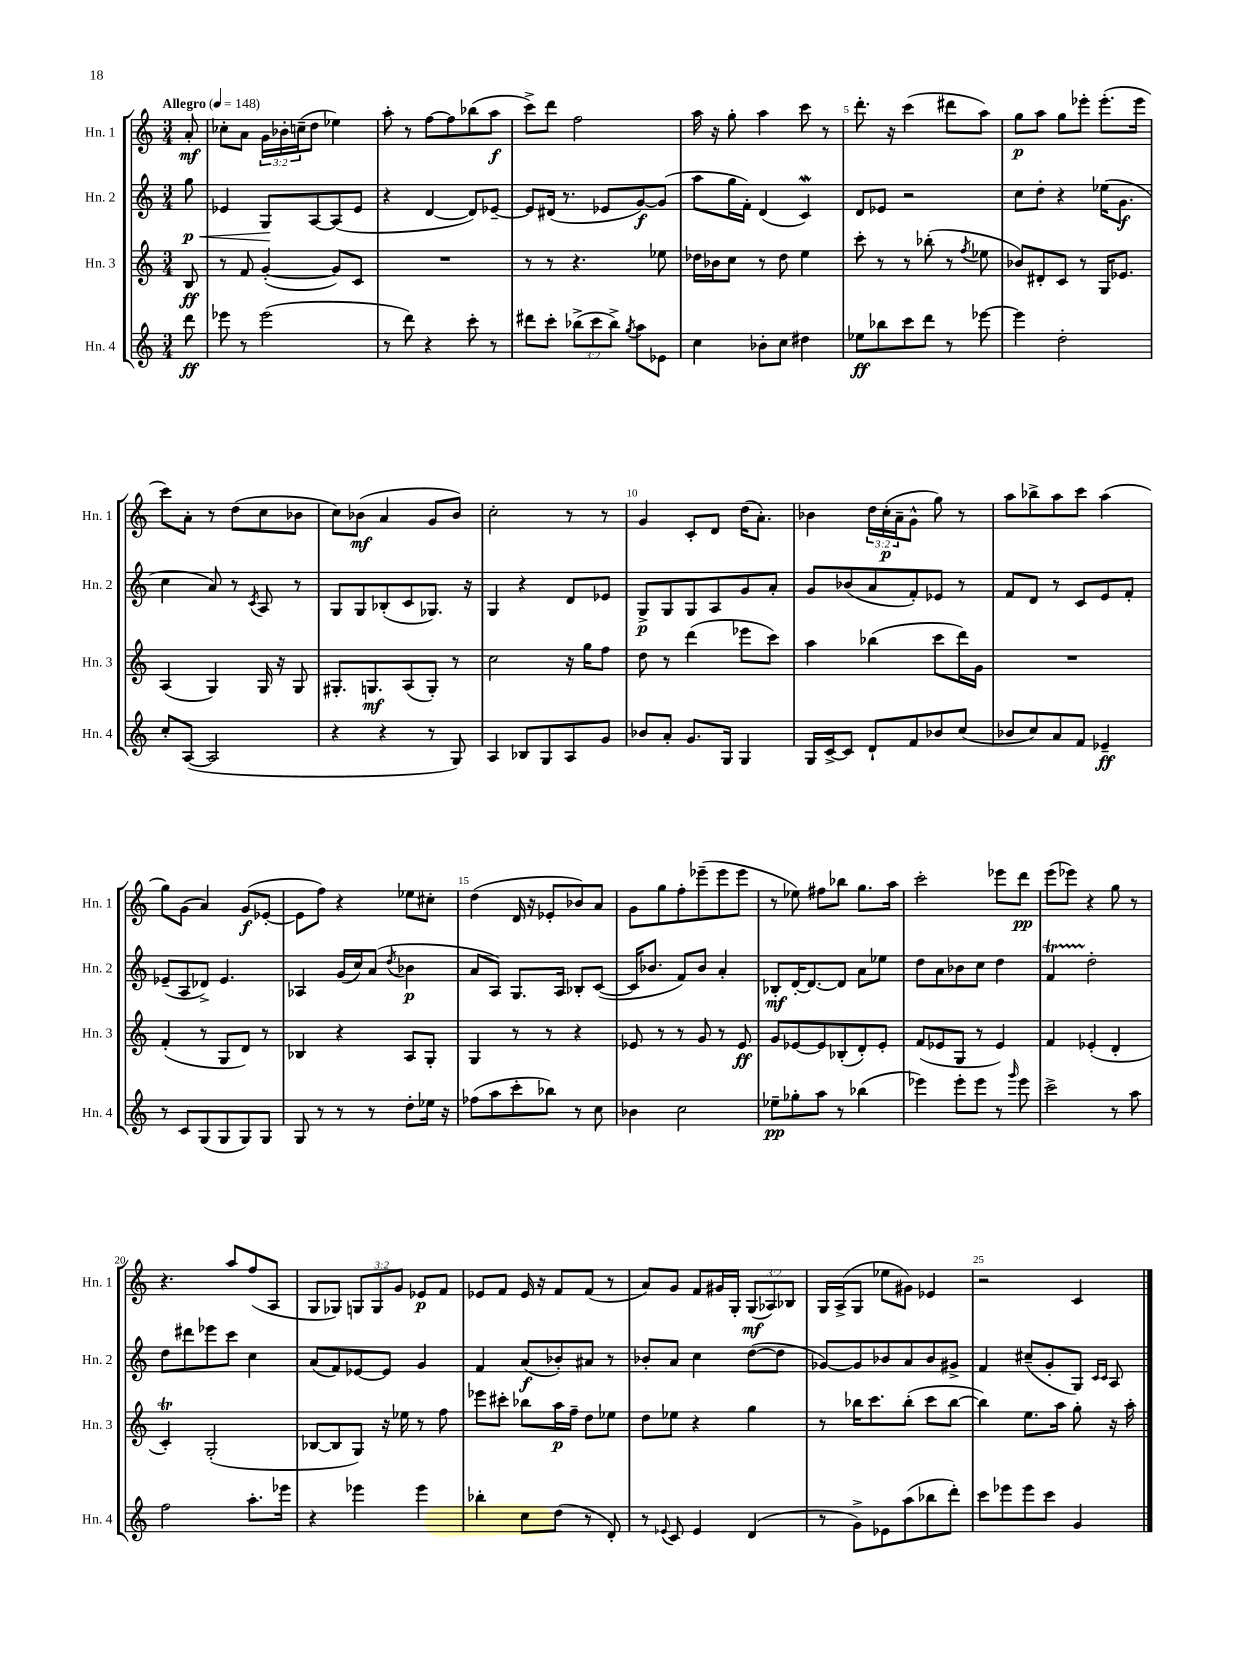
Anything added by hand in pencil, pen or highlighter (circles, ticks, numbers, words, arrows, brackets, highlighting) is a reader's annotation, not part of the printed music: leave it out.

**kern	**kern	**kern	**kern
*staff4	*staff3	*staff2	*staff1
*clefG2	*clefG2	*clefG2	*clefG2
*k[]	*k[]	*k[]	*k[]
*M3/4	*M3/4	*M3/4	*M3/4
*MM148	*MM148	*MM148	*MM148
8ddd	8B	8gg	8a'
=	=	=	=
8eee-	8r	4e-	8cc-'
8r	8f	.	8a
(2eee-	([4g'	8G	24g
.	.	.	24b-'
.	.	.	(24cc~
.	.	[8A	8dd
.	8g])	(8A]	4ee-)
.	8c	8e-	.
=	=	=	=
8r	2.r	4r	8aa'
8ddd)	.	.	8r
4r	.	[4d	[8ff
.	.	.	8ff]
8ccc'	.	8d])	(8bb-
8r	.	[8e-~	8aa
=	=	=	=
8ddd#	8r	8e-]	8ccc^)
8ccc'	8r	(16d#	8ddd
.	.	8.r	.
(12bb-^	4.r	.	2ff
12ccc	.	.	.
.	.	8e-	.
12bb-^)	.	.	.
8qgg	.	.	.
8aa	.	[8g)	.
8e-	8ee-	(8g]	.
=	=	=	=
4cc	16dd-	8aa	16aa
.	16b-	.	16r
.	8cc	16gg	8gg'
.	.	16f')	.
8b-'	8r	(4d	4aa
8cc	8dd-	.	.
4dd#	4ee	4c)	8ccc
.	.	.	8r
=	=	=	=
8ee-	8ccc'	8d	8.ddd'
8bb-	8r	8e-	.
.	.	.	16r
8ccc	8r	2r	(4ccc
8ddd	(8bb-'	.	.
8r	8r	.	8ddd#
.	8qff	.	.
[8eee-	8ee-	.	8aa)
=	=	=	=
4eee-]	8b-)	8cc	8gg
.	8d#'	8dd'	8aa
2dd'	8c	4r	8gg
.	8r	.	8eee-'
.	16G	(16ee-	(8.eee-'
.	8.e-	8.g	.
.	.	.	16eee-
=	=	=	=
8cc'	(4A	4cc	8ccc)
([8A	.	.	8a'
2A]	4G)	8a)	8r
.	.	8r	(8dd
.	.	8qc	.
.	16G	8A	8cc
.	16r	.	.
.	8G	8r	8b-
=	=	=	=
4r	8.G#'	8G	8cc)
.	.	8G	(8b-
.	8.G	.	.
4r	.	(8B-'	4a
.	(8A	8c	.
8r	8G')	8.G-)	8g
8G)	8r	.	8b-)
.	.	16r	.
=	=	=	=
4A	2cc	4G	2cc'
8B-	.	4r	.
8G	.	.	.
8A	16r	8d	8r
.	16gg	.	.
8g	8ff	8e-	8r
=	=	=	=
8b-	8dd	8G^	4g
8a'	8r	8G	.
8.g	(4ddd	8G	8c'
.	.	8A	8d
16G	.	.	.
4G	8eee-	8g	(16dd
.	.	.	8.a')
.	8ccc)	8a'	.
=	=	=	=
16G	4aa	8g	4b-
[16c^	.	.	.
8c]	.	(8b-	.
8d`	(4bb-	8a	24dd
.	.	.	(24cc'
.	.	.	24a~
8f	.	8f')	8g^^
8b-	8ccc	8e-	8gg)
(8cc	16ddd)	8r	8r
.	16g	.	.
=	=	=	=
8b-	2.r	8f	8aa
8cc)	.	8d	8bb-^
8a	.	8r	8aa
8f	.	8c	8ccc
4e-~	.	8e	(4aa
.	.	8f'	.
=	=	=	=
8r	(4f'	(8e-~	8gg)
8c	.	8A	(8g
(8G	8r	8d-^)	4a)
8G	8G	4.e-	.
8G)	8d)	.	(8g
8G	8r	.	[8e-'
=	=	=	=
8G	4B-	4A-	8e-]
8r	.	.	8ff)
8r	4r	(16g	4r
.	.	16cc)	.
8r	.	(8a	.
.	.	8qdd	.
8dd'	8A	4b-	8ee-
16ee-	8G'	.	8cc#'
16r	.	.	.
=	=	=	=
(8ff-	4G	8a	(4dd
8aa	.	8A)	.
8ccc'	8r	8.G	16d
.	.	.	16r
8bb-)	8r	.	8e-'
.	.	16A	.
8r	4r	8B-'	8b-)
8cc	.	([8c	8a
=	=	=	=
4b-	8e-	16c]	8g
.	.	8.b-	.
.	8r	.	8gg
2cc	8r	8f)	8ff'
.	8g	8b-	(8eee-~
.	8r	4a'	8eee-
.	8e-	.	8eee-
=	=	=	=
8ee-~	8g	8B-'	8r
8gg-'	[8e-	[16d'	8ee-)
.	.	8.d_	.
8aa	8e-]	.	8ff#
8r	(8B-'	8d]	8bb-
(4bb-	8d')	8a	8.gg
.	8e-'	8ee-	.
.	.	.	16aa
=	=	=	=
4eee-)	(8f	8dd	2ccc'
.	8e-	8a	.
8eee-'	8G	8b-	.
8eee-	8r	8cc	.
8r	4e-)	4dd	8eee-
16qqggg	.	.	.
8eee-	.	.	8ddd
=	=	=	=
2ccc^	4f	4f	(8eee
.	.	.	8eee-)
.	(4e-'	2dd'	4r
8r	4d'	.	8gg
8aa	.	.	8r
=	=	=	=
2ff	4c')	8dd	4.r
.	.	8ddd#	.
.	(2G'	8eee-	.
.	.	8ccc	8aa
8.aa'	.	4cc	(8ff
.	.	.	8A
16eee-	.	.	.
=	=	=	=
4r	[8B-	(8a	8G
.	8B-]	8f)	8G-)
4eee-	8G)	[8e-	12G
.	.	.	12G
.	16r	8e-]	.
.	.	.	12g
.	16ee-	.	.
4eee-	8r	4g	8e-
.	8ff	.	8f
=	=	=	=
4bb-'	8eee-	4f	8e-
.	8ccc#'	.	8f
8cc	8bb-	(8a	16e-
.	.	.	16r
(8dd	16aa	8b-')	8f
.	16ff~	.	.
8r	8dd	8a#	(8f
8d')	8ee-	8r	8r
=	=	=	=
8r	8dd	8b-'	8a)
8qqe-	.	.	.
8c	8ee-	8a	8g
4e-	4r	4cc	8f
.	.	.	16g#
.	.	.	16G'
(4d	4gg	([8dd	(12G
.	.	.	12A-)
.	.	8dd]	.
.	.	.	12B-
=	=	=	=
8r	8r	[8g-)	16G
.	.	.	(16A^
8g^)	16bb-	8g-]	8G
.	8.ccc	.	.
8e-	.	8b-	8ee-
(8aa	(8bb-'	8a	8g#)
8bb-	8ccc	8b-	4e-
8ddd')	[8bb-	8g#^	.
=	=	=	=
8ccc	4bb-])	4f	2r
8eee-	.	.	.
8eee-	8.ee	(8cc#~	.
8ccc	.	8g'	.
.	16aa	.	.
4g	8gg'	8G)	4c
.	.	16qqc	.
.	.	16qqc	.
.	16r	8A	.
.	16aa'	.	.
==	==	==	==
*-	*-	*-	*-
